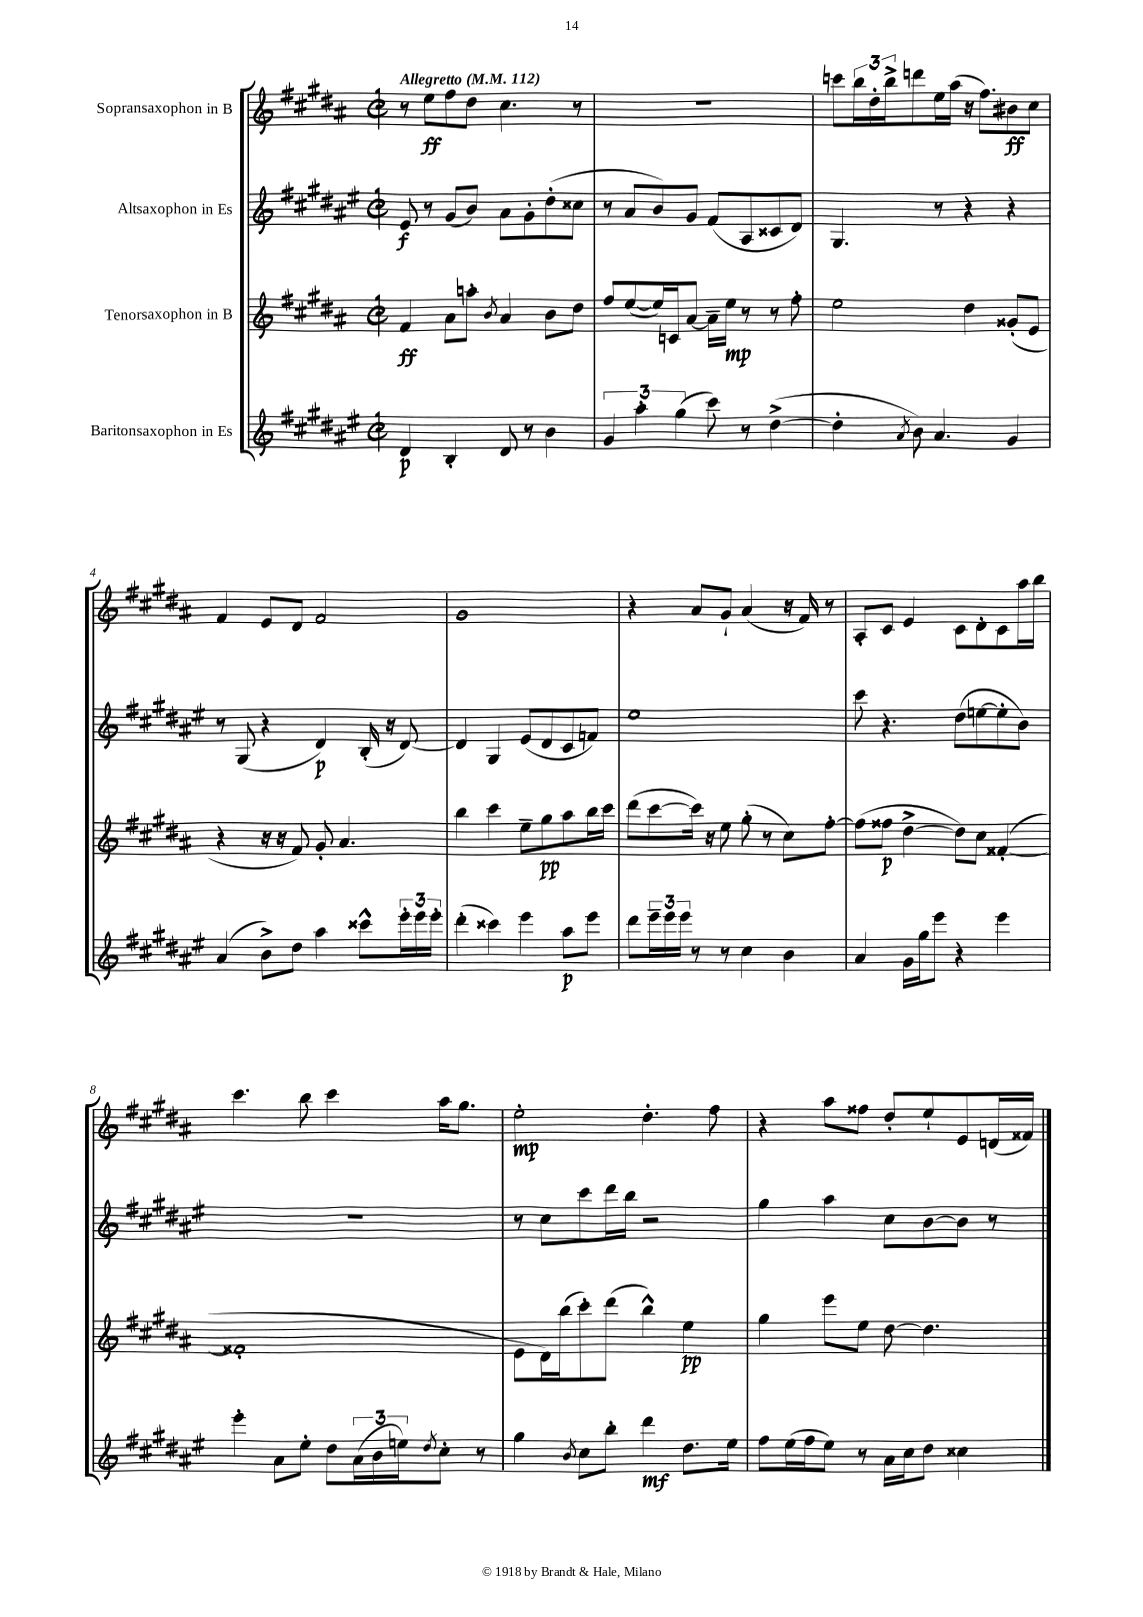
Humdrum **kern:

**kern	**kern	**kern	**kern
*staff4	*staff3	*staff2	*staff1
*clefG2	*clefG2	*clefG2	*clefG2
*k[f#c#g#d#a#e#]	*k[f#c#g#d#a#]	*k[f#c#g#d#a#e#]	*k[f#c#g#d#a#]
*M2/2	*M2/2	*M2/2	*M2/2
*met(c|)	*met(c|)	*met(c|)	*met(c|)
*MM112	*MM112	*MM112	*MM112
4d#	4f#	8e#	8r
.	.	8r	8ee
4B'	8a#	(8g#	8ff#
.	8aa'	8b)	8dd#
.	8qb	.	.
8d#	4a#	8a#	4.cc#
8r	.	8g#'	.
4b	8b	(8dd#'	.
.	8dd#	8cc##	8r
=	=	=	=
6g#	8ff#	8r	1r
.	([8ee	8a#	.
6aa#'	.	.	.
.	16ee])	8b)	.
.	16c	.	.
(6gg#	.	.	.
.	[8a#	8g#	.
8ccc#)	16a#~]	(8f#	.
.	16ee	.	.
8r	8r	8A#	.
([4dd#^	8r	8c##	.
.	8ff#'	8d#)	.
=	=	=	=
4dd#']	2ee	4.G#	8ccc
.	.	.	24bb
.	.	.	24dd#'
.	.	.	24bb^
8qa#	.	.	.
8b)	.	.	8ddd
4.a#	.	8r	16ee
.	.	.	(16aa#
.	4dd#	4r	16r
.	.	.	8.ff#)
4g#	(8g##'	4r	8b#
.	8e	.	8cc#
=	=	=	=
(4a#	4r	8r	4f#
.	.	(8G#	.
8b^)	16r	4r	8e
.	16r	.	.
8dd#	8f#)	.	8d#
4aa#	8g#'	4d#)	2f#
.	4.a#	.	.
8ccc##^^	.	(16B'	.
.	.	16r	.
24eee#'	.	[8d#)	.
24eee#	.	.	.
24eee#'	.	.	.
=	=	=	=
(4ddd#'	4bb	4d#]	1g#
4ccc##)	4ccc#	4G#	.
4eee#	8ee~	(8e#	.
.	8gg#	8d#	.
8aa#	8aa#	8c#	.
8eee#	16bb	8f)	.
.	16ccc#	.	.
=	=	=	=
8ddd#	(8ddd#	1ee#	4r
24eee#~	[8ccc#	.	.
24eee#	.	.	.
24eee#	.	.	.
8r	16ccc#])	.	8a#
.	16r	.	.
8r	8ee	.	8g#`
4cc#	(8gg#'	.	(4a#
.	8r	.	.
4b	8cc#)	.	16r
.	.	.	16f#)
.	[8ff#'	.	8r
=	=	=	=
4a#	(8ff#]	8ccc#	8A#'
.	8ff##	4.r	8c#
16g#	[4dd#^	.	4e
16gg#	.	.	.
8eee#	.	.	.
4r	8dd#])	(8dd#	8c#
.	8cc#	[8ee	8d#'
4eee#	([4f##'	8ee']	8c#
.	.	8b)	16aa#
.	.	.	16bb
=	=	=	=
4eee#'	1f##']	1r	4.ccc#
8a#	.	.	.
8ee#'	.	.	8bb
8dd#	.	.	4ccc#
(24a#	.	.	.
24b	.	.	.
24ee)	.	.	.
8qdd#	.	.	.
8cc#'	.	.	16aa#
.	.	.	8.gg#
8r	.	.	.
=	=	=	=
4gg#	8e	8r	2ee'
.	16d#)	8cc#	.
.	(16bb	.	.
8qb	.	.	.
8cc#	8ccc#')	8ccc#	.
8bb'	(8ddd#	16ddd#	.
.	.	16bb	.
4ddd#	4bb^^)	2r	4.dd#'
8.dd#	4ee	.	.
.	.	.	8ff#
16ee#	.	.	.
=	=	=	=
8ff#	4gg#	4gg#	4r
(16ee#	.	.	.
16ff#	.	.	.
8ee#)	8eee	4aa#	8aa#
8r	8ee	.	8ff##
16a#	[8dd#	8cc#	8dd#'
16cc#	.	.	.
8dd#	4.dd#]	[8b	8ee`
4cc##	.	8b]	8e
.	.	8r	(16d
.	.	.	16f##)
==	==	==	==
*-	*-	*-	*-
